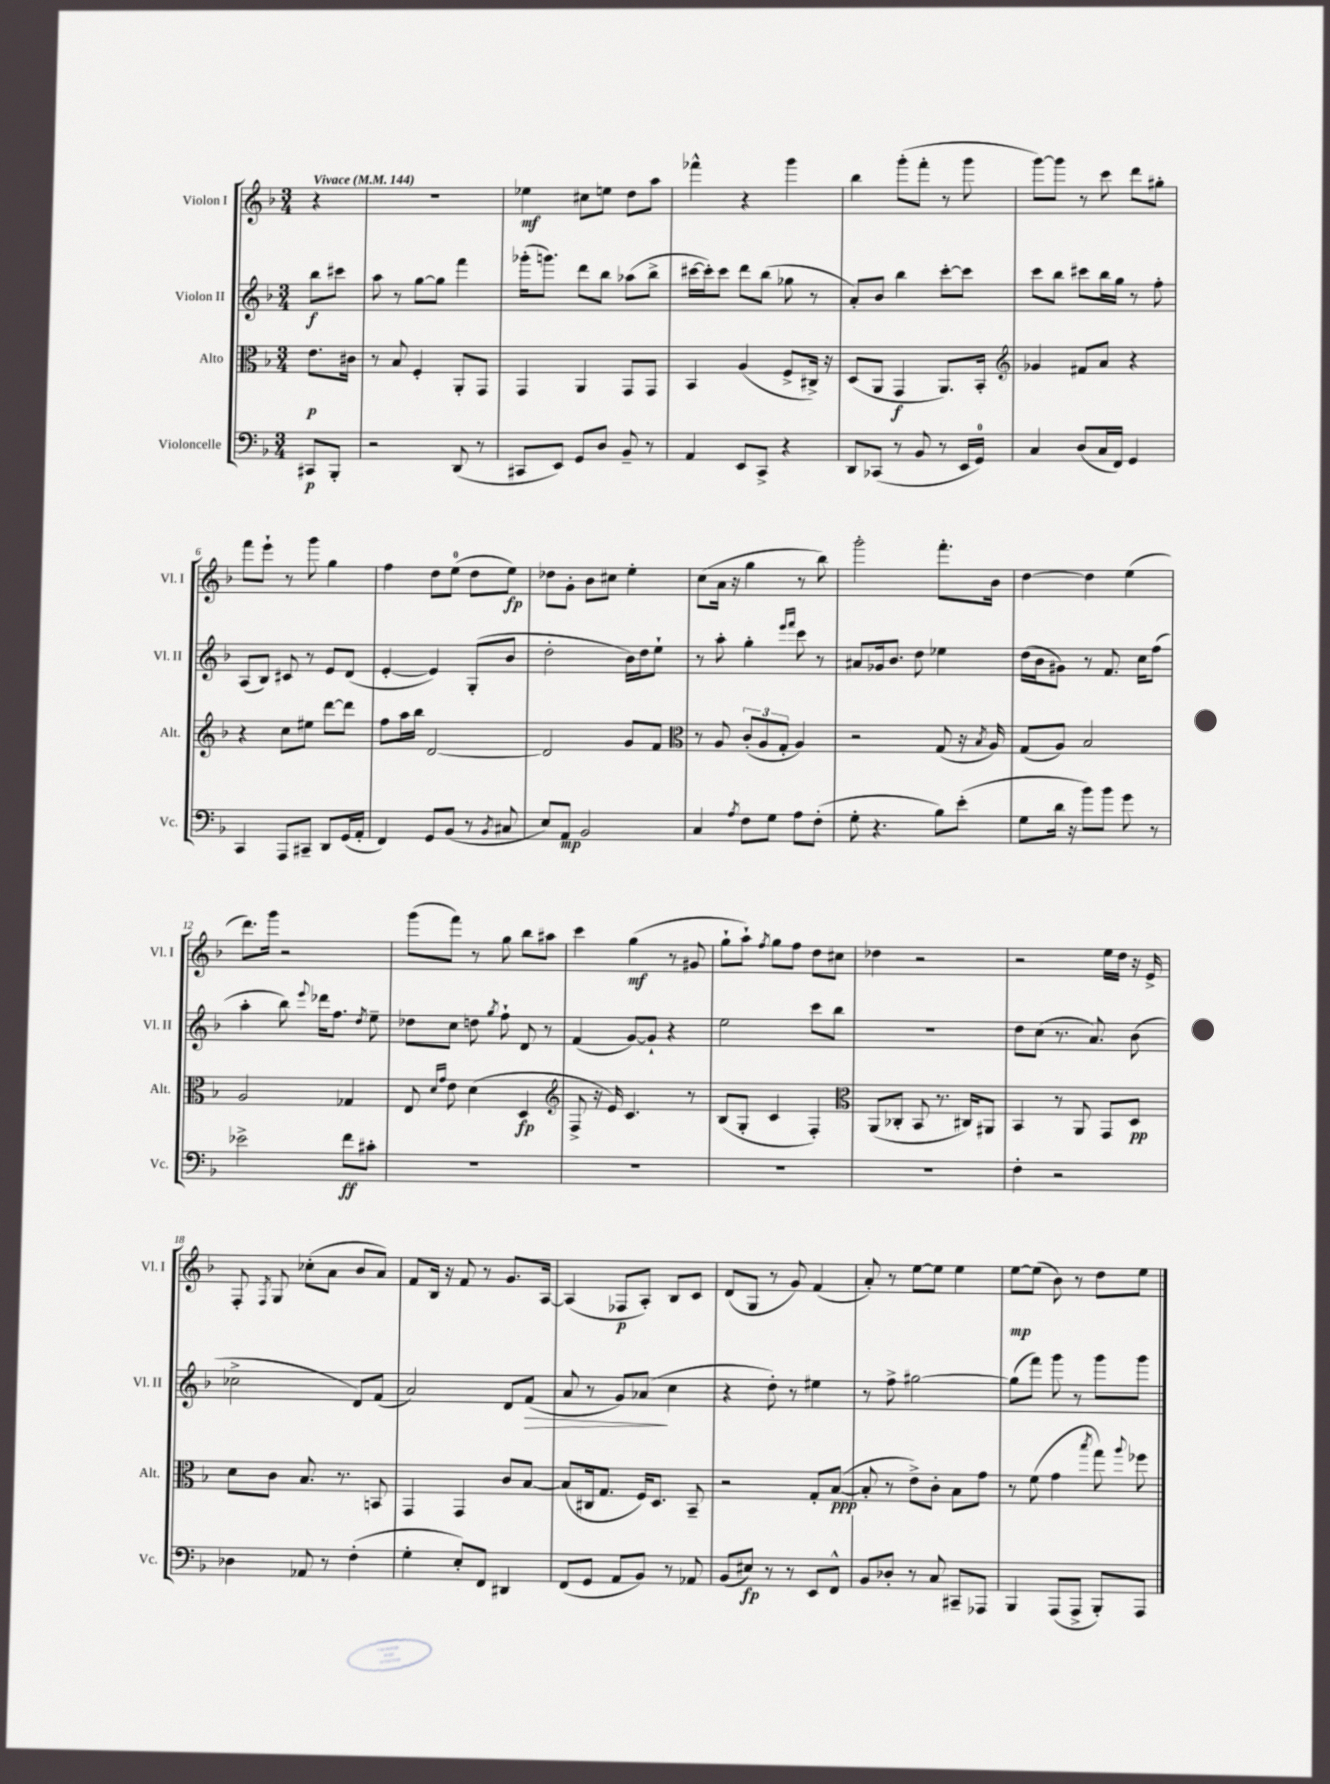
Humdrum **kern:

**kern	**kern	**kern	**kern
*staff4	*staff3	*staff2	*staff1
*clefF4	*clefC3	*clefG2	*clefG2
*k[b-]	*k[b-]	*k[b-]	*k[b-]
*M3/4	*M3/4	*M3/4	*M3/4
*MM144	*MM144	*MM144	*MM144
8CC#	8.e	8bb-	4r
8BBB-'	.	8ccc#	.
.	16c#	.	.
=	=	=	=
2r	8r	8aa	2.r
.	8B-	8r	.
.	4F'	[8gg	.
.	.	8gg]	.
(8DD	8AA'	4fff	.
8r	8GG	.	.
=	=	=	=
8CC#	4GG	(16ggg-'	4ee-
.	.	8.ggg)	.
8EE)	.	.	.
8GG	4AA	8ddd	8cc#
8D	.	8bb-	8ee
8BB-~	8GG	(8aa-	8dd
8r	8GG	8bb-^	8aa
=	=	=	=
4AA	4BB-	[16ccc#	4fff-^^
.	.	16ccc#'])	.
.	.	8ccc#	.
8EE	(4A	8ddd	4r
8CC^	.	(8bb-	.
4r	8F^	8gg-	4ggg
.	16C#^)	8r	.
.	16r	.	.
=	=	=	=
8DD	(8D	8a')	4bb-
(8CC-	8AA	8b-	.
8r	4GG	4bb-	(8ggg'
8BB-	.	.	8fff'
8r	8.AA)	[8ccc'	8r
16EE	.	8ccc]	8ggg
16GG)	16BB-'	.	.
=	=	=	=
*	*clefG2	*	*
4C	4g-	8ccc	[8ggg)
.	.	8bb-	8ggg]
(8D	8f#	8ccc#	8r
16C	8a	16bb-	8ccc
16FF)	.	16gg	.
4GG	4r	8r	8ddd
.	.	8ff'	8gg#'
=	=	=	=
4CC	4r	(8A	8fff
.	.	8B-)	8eee`
8AAA	8cc	8c#	8r
8CC#~	8ee#	8r	8ggg
8DD	[8ddd	8e	4gg
(16GG	8ddd]	(8d	.
16AA'	.	.	.
=	=	=	=
4FF)	8ff	[4e'	4ff
.	16aa	.	.
.	16bb-	.	.
8GG	[2d	4e])	8dd
(8BB-	.	.	(8ee
8r	.	(8G'	8dd
8qBB-	.	.	.
8C#	.	8b-	8ee)
=	=	=	=
8E)	2d]	2dd'	8dd-
8AA	.	.	8g'
2BB-	.	.	8b-
.	.	.	8cc#
.	8g	16b-)	4ee'
.	.	16dd	.
.	8f	8ee`	.
=	=	=	=
*	*clefC3	*	*
4C	8r	8r	(8cc
.	8A	8aa'	16a
.	.	.	16r
8qA	.	.	.
8F	(12c'	4gg'	4gg
.	12A	.	.
8G	.	.	.
.	12G'	.	.
.	.	16qqeee	.
.	.	16qqfff	.
8A	4A)	8ccc	8r
(8F'	.	8r	8bb-)
=	=	=	=
8G'	2r	8a#	2ggg'
4.r	.	16g-	.
.	.	8.b-	.
.	.	8dd	.
8B-)	(8G	4ee-	8.fff'
(8e'	16r	.	.
.	8qB-	.	.
.	16A)	.	16b-
=	=	=	=
8G	(8G	(16dd	[4dd
.	.	16b-	.
16d	8A)	8g#)	.
16r	.	.	.
8b-)	2B-	8r	4dd]
8b-	.	8.f	.
8g	.	.	(4ee
.	.	16cc	.
8r	.	(8ff	.
=	=	=	=
2e-^	2A	4aa'	8.ddd)
.	.	.	16ggg
.	.	8bb-)	2r
.	.	8qqeee	.
.	.	16ddd-	.
.	.	8.ff	.
8f	4G-	.	.
.	.	8qdd	.
8c#'	.	8ee~	.
=	=	=	=
2.r	8E	8dd-	(8ggg
.	16qqd	.	.
.	16qqg	.	.
.	8e	8cc	8fff)
.	(4d	8dd	8r
.	.	8qgg	.
.	.	8ff`	8gg
.	4D	8d	8bb-
.	.	8r	8aa#
=	=	=	=
*	*clefG2	*	*
2.r	8F^	(4f	4ccc
.	16r	.	.
.	16e)	.	.
.	4.c	[8g)	(4gg
.	.	8g`]	.
.	.	4r	8r
.	8r	.	8g#
=	=	=	=
2.r	(8B-	2ee	8gg`
.	8G'	.	8aa`)
.	.	.	8qff
.	4c	.	8gg
.	.	.	8ff
.	4F')	8ccc	8dd
.	.	8bb-	8cc#
=	=	=	=
*	*clefC3	*	*
2.r	(8AA	2.r	4dd-
.	8C-'	.	.
.	8BB-	.	2r
.	8.r	.	.
.	16C#)	.	.
.	8AA#	.	.
=	=	=	=
4F'	4BB-	8dd	2r
.	.	(8cc	.
2r	8r	8.r	.
.	8AA	.	.
.	.	8.a)	.
.	8GG	.	16ee
.	.	.	16dd
.	8D	(8b-	16r
.	.	.	16e^
=	=	=	=
4D-	8d	2cc-^	8F'
.	.	.	8qF
.	8c	.	8G
8AA-	8.B-	.	(8cc-'
8r	.	.	8a
.	8.r	.	.
(4F'	.	8d)	8b-
.	8BB	(8f	8a)
=	=	=	=
4G'	4GG	2a)	8f
.	.	.	16B-
.	.	.	16r
8E')	4GG	.	8f
8FF	.	.	8r
4DD#	8c	8d	8.g
.	[8B-	(8f	.
.	.	.	[16A
=	=	=	=
(8FF	(8B-]	8a	(4A]
8GG	16C#	8r	.
.	8.G	.	.
8AA	.	8g)	8F-
8BB-)	16F)	(8a-	8A')
.	8.D	.	.
8r	.	4cc	8B-
8AA-	8BB-~	.	8c
=	=	=	=
(8BB-	2r	4r	(8d
8E#)	.	.	8G
8r	.	8dd')	8r
8r	.	8r	8g)
8EE	8G'	4ee#	(4f
8FF^^	([8B-	.	.
=	=	=	=
8BB-	8B-']	8r	8a')
8D-'	8r	8ff^	8r
8r	8e^)	[2gg#	[8ee
8C	8c'	.	8ee]
8CC#~	8B-	.	4ee
8AAA-	8g	.	.
=	=	=	=
4BBB-	8r	(8gg#]	[8ee
.	(8f	8fff)	(8ee]
(8AAA	4g	8ggg	8b-)
8AAA^	.	8r	8r
.	8qbb-	.	.
8BBB-')	8gg)	8ggg	8dd
.	8qqaa	.	.
8AAA	8ff-	8ggg	8ee
==	==	==	==
*-	*-	*-	*-
